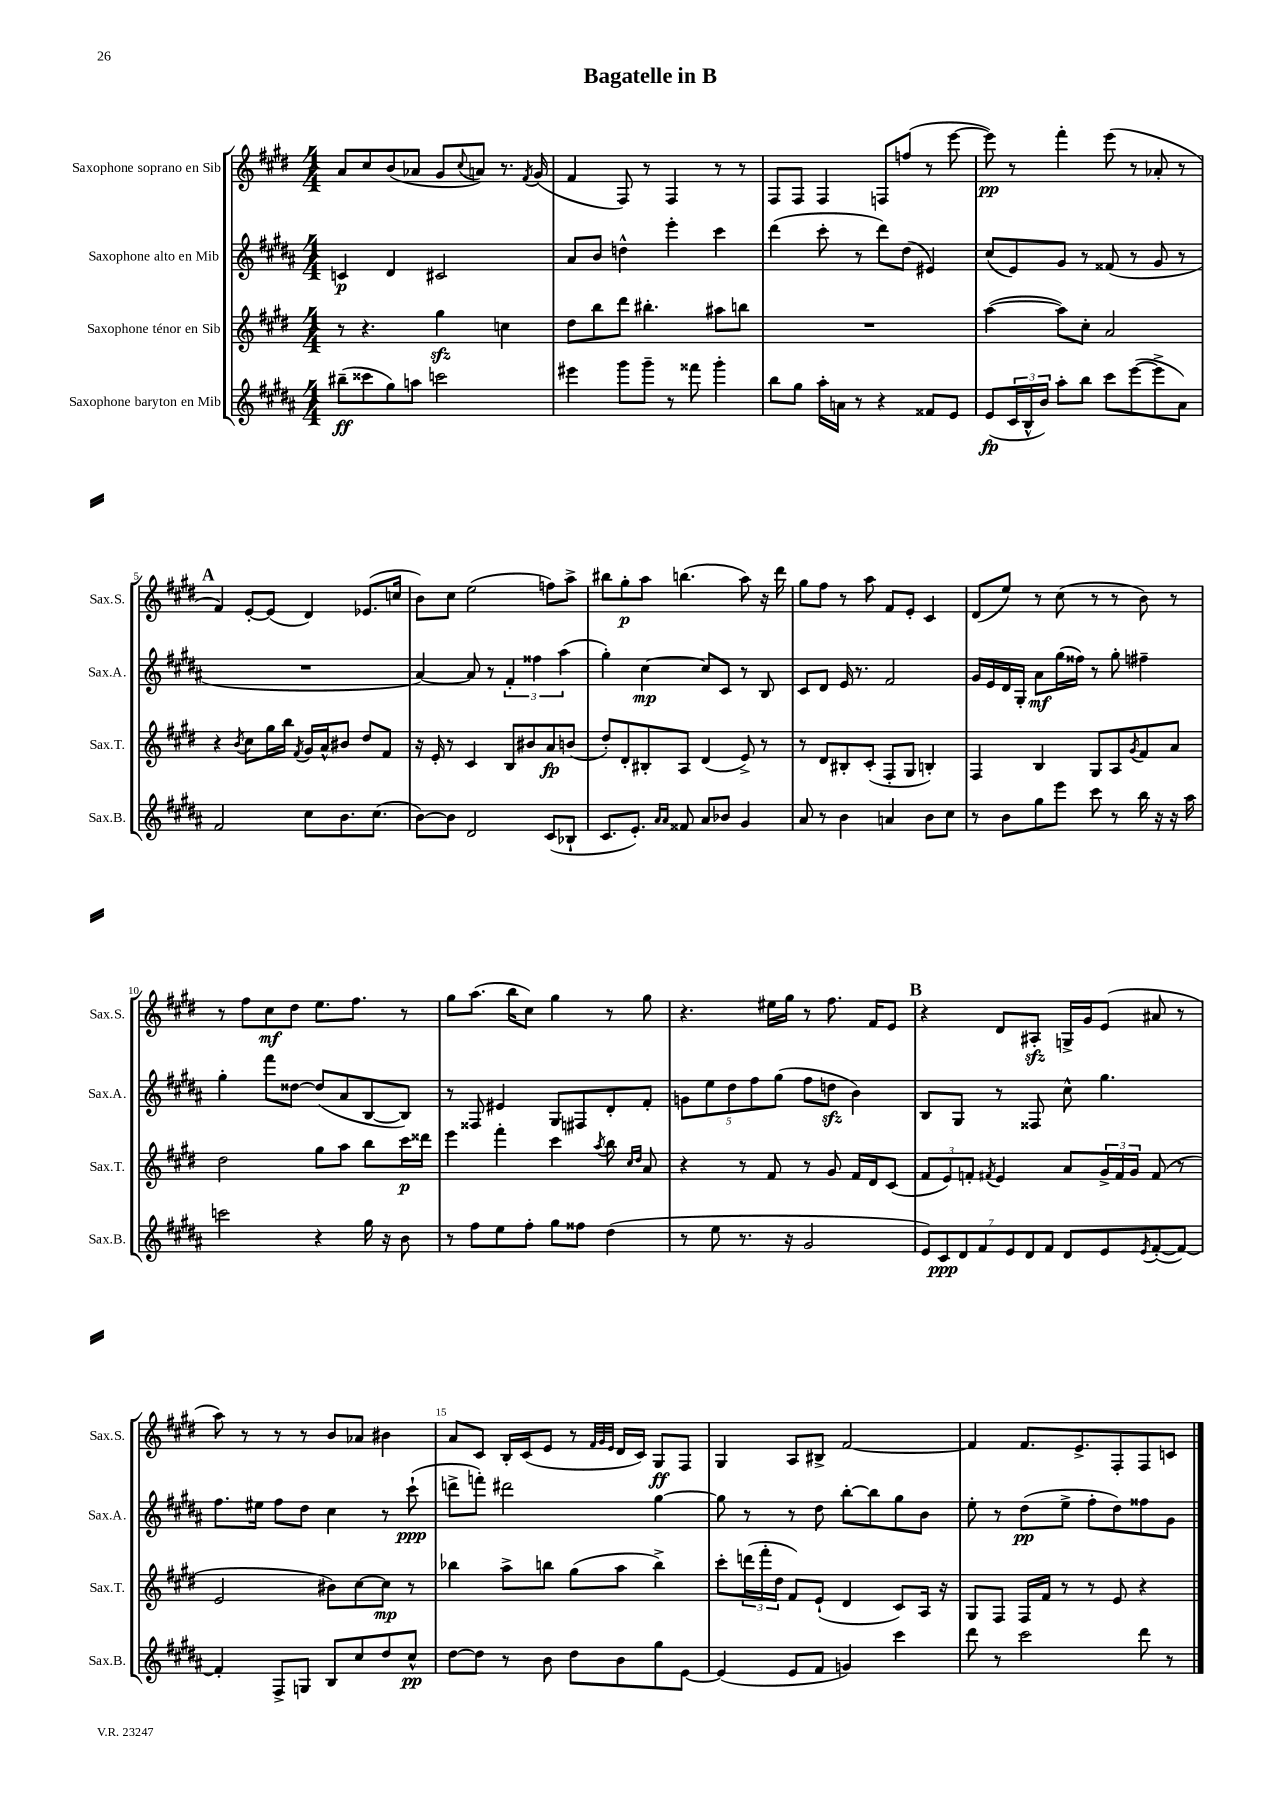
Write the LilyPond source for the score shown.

\header { title = "Bagatelle in B" }
<<
\new StaffGroup <<
\new Staff = "s0" \with { instrumentName = "Saxophone soprano en Sib" shortInstrumentName = "Sax.S." } {
    \clef treble \key e \major \numericTimeSignature \time 4/4
    a'8 cis''8 b'8( aes'8 gis'8 \appoggiatura { cis''8 } a'8) r8. \acciaccatura { fis'8 } gis'16( |
    fis'4 fis8) r8 fis4 r8 r8 |
    fis8 fis8 fis4 f8 f''8( r8 e'''8~ |
    e'''8\pp) r8 fis'''4-. e'''8( r8 aes'8-. r8 |
    \mark \markup { \bold "A" } fis'4) e'8~-. e'8( dis'4) ees'8.( c''16 |
    b'8) cis''8 e''2( f''8) a''8-> |
    bis''8 gis''8-.\p a''8 b''4.( a''8) r16 dis'''16 |
    gis''8 fis''8 r8 a''8 fis'8 e'8-. cis'4 |
    dis'8( e''8) r8 cis''8( r8 r8 b'8) r8 |
    r8 fis''8 cis''8\mf dis''8 e''8. fis''8. r8 |
    gis''8 a''8.( b''16 cis''8) gis''4 r8 gis''8 |
    r4. eis''16 gis''16 r8 fis''8. fis'16 e'8 |
    \mark \markup { \bold "B" } r4 dis'8 ais8-.\sfz g16-> gis'16 e'8( ais'8 r8 |
    a''8) r8 r8 r8 b'8 aes'8 bis'4 |
    a'8 cis'8 b16-. cis'16( e'8 r8 \grace { fis'32 gis'32 e'32 } dis'16 cis'16) gis8\ff fis8 |
    gis4 a8 bis8-> fis'2~ |
    fis'4 fis'8. e'8.-> fis8-. fis8 c'8 \bar "|." |
}
\new Staff = "s1" \with { instrumentName = "Saxophone alto en Mib" shortInstrumentName = "Sax.A." } {
    \clef treble \key b \major \numericTimeSignature \time 4/4
    c'4\p dis'4 cis'2 |
    ais'8 b'8 d''4-^ e'''4-. cis'''4 |
    dis'''4( cis'''8-. r8 dis'''8) dis''8( eis'4) |
    cis''8( e'8) gis'8 r8 fisis'8( r8 gis'8 r8 |
    \mark \markup { \bold "A" } R1 |
    ais'4~) ais'8 r8 \tuplet 3/2 { fis'4-. fisis''4 ais''4( } |
    gis''4-.) cis''4~\mp cis''8 cis'8 r8 b8 |
    cis'8 dis'8 e'16 r8. fis'2 |
    gis'16 e'16 dis'16 gis16-. ais'8\mf gis''16( fisis''16) r8 gis''8-. fis''4-- |
    gis''4-. fis'''8 disis''8~ disis''8( ais'8 b8~ b8) |
    r8 fisis8 eis'4 gis8 fis8 dis'8-. fis'8-. |
    \tuplet 5/4 { g'8 e''8 dis''8 fis''8 gis''8( } fis''8 d''8\sfz b'4) |
    \mark \markup { \bold "B" } b8 gis8 r8 fisis8 cis''8-^ gis''4. |
    fis''8. eis''16 fis''8 dis''8 cis''4 r8 cis'''8-!\ppp( |
    d'''8-> f'''8-.) dis'''2 gis''4~ |
    gis''8 r8 r8 dis''8 b''8~-. b''8 gis''8 b'8 |
    e''8-. r8 dis''8\pp( e''8-> fis''8-. dis''8) fisis''8 gis'8 \bar "|." |
}
\new Staff = "s2" \with { instrumentName = "Saxophone ténor en Sib" shortInstrumentName = "Sax.T." } {
    \clef treble \key e \major \numericTimeSignature \time 4/4
    r8 r4. gis''4\sfz c''4 |
    dis''8 b''8 dis'''8 bis''4.-. ais''8 b''8 |
    R1 |
    a''4~( a''8) cis''8-. a'2 |
    \mark \markup { \bold "A" } r4 \acciaccatura { b'8 } cis''8 gis''16 b''16 \acciaccatura { fis'8 } gis'16 a'16-^ bis'8 dis''8 fis'8 |
    r16 e'16-. r8 cis'4 b8 bis'8 a'8\fp b'8( |
    dis''8-.) dis'8-. bis8-. a8 dis'4( e'8->) r8 |
    r8 dis'8 bis8-. cis'8-.( fis8-. gis8 b4-.) |
    fis4 b4 gis8 a8 \acciaccatura { gis'8 } fis'8 a'8 |
    dis''2 gis''8 a''8 b''8 cis'''16\p disis'''16 |
    e'''4 fis'''4-. cis'''4 \acciaccatura { a''8 } b''8 \grace { cis''16 dis''16 } a'8 |
    r4 r8 fis'8 r8 gis'8 fis'16 dis'16 cis'8( |
    \mark \markup { \bold "B" } \tuplet 3/2 { fis'8 e'8) f'8-. } \acciaccatura { fis'8 } e'4 a'8 \tuplet 3/2 { gis'16-> fis'16 gis'16 } fis'8( r8 |
    e'2 bis'8) cis''8~ cis''8\mp r8 |
    bes''4 a''8-> b''8 gis''8( a''8 b''4->) |
    cis'''8-. \tuplet 3/2 { d'''16( fis'''16-. dis''16 } fis'8) e'8-!( dis'4 cis'8) a16 r16 |
    gis8 fis8 fis16 fis'16 r8 r8 e'8 r4 \bar "|." |
}
\new Staff = "s3" \with { instrumentName = "Saxophone baryton en Mib" shortInstrumentName = "Sax.B." } {
    \clef treble \key b \major \numericTimeSignature \time 4/4
    bis''8--\ff( cisis'''8 gis''8) a''8 c'''2 |
    eis'''4 gis'''8 gis'''8-- r8 fisis'''8 gis'''4-. |
    b''8 gis''8 ais''16-. a'16 r8 r4 fisis'8 e'8 |
    e'8\fp( \tuplet 3/2 { cis'16 b16-^ b'16) } ais''8-. b''8 cis'''8 e'''8~( e'''8-> ais'8) |
    \mark \markup { \bold "A" } fis'2 cis''8 b'8. cis''8.( |
    b'8~) b'8 dis'2 cis'8( bes8-! |
    cis'8. e'8.-.) \grace { ais'16 ais'16 } fisis'8 ais'8 bes'8 gis'4 |
    ais'8 r8 b'4 a'4 b'8 cis''8 |
    r8 b'8 gis''8 e'''8 cis'''8 r8 b''16 r16 r16 ais''16 |
    c'''2 r4 gis''16 r16 b'8 |
    r8 fis''8 e''8 fis''8-. gis''8 fisis''8 dis''4( |
    r8 e''8 r8. r16 gis'2 |
    \mark \markup { \bold "B" } \tuplet 7/4 { e'8) cis'8\ppp dis'8 fis'8 e'8 dis'8 fis'8 } dis'8 e'8 \acciaccatura { e'8 } fis'8~-.( fis'8~) |
    fis'4-. fis8-> g8 b8 cis''8 dis''8 cis''8-^\pp |
    dis''8~ dis''8 r8 b'8 dis''8 b'8 gis''8 e'8~ |
    e'4( e'8 fis'8 g'4) cis'''4 |
    dis'''8 r8 cis'''2 dis'''8 r8 \bar "|." |
}
>>
>>
\layout { \context { \Score \override BarNumber.break-visibility = ##(#f #t #t) barNumberVisibility = #(every-nth-bar-number-visible 5) } }
